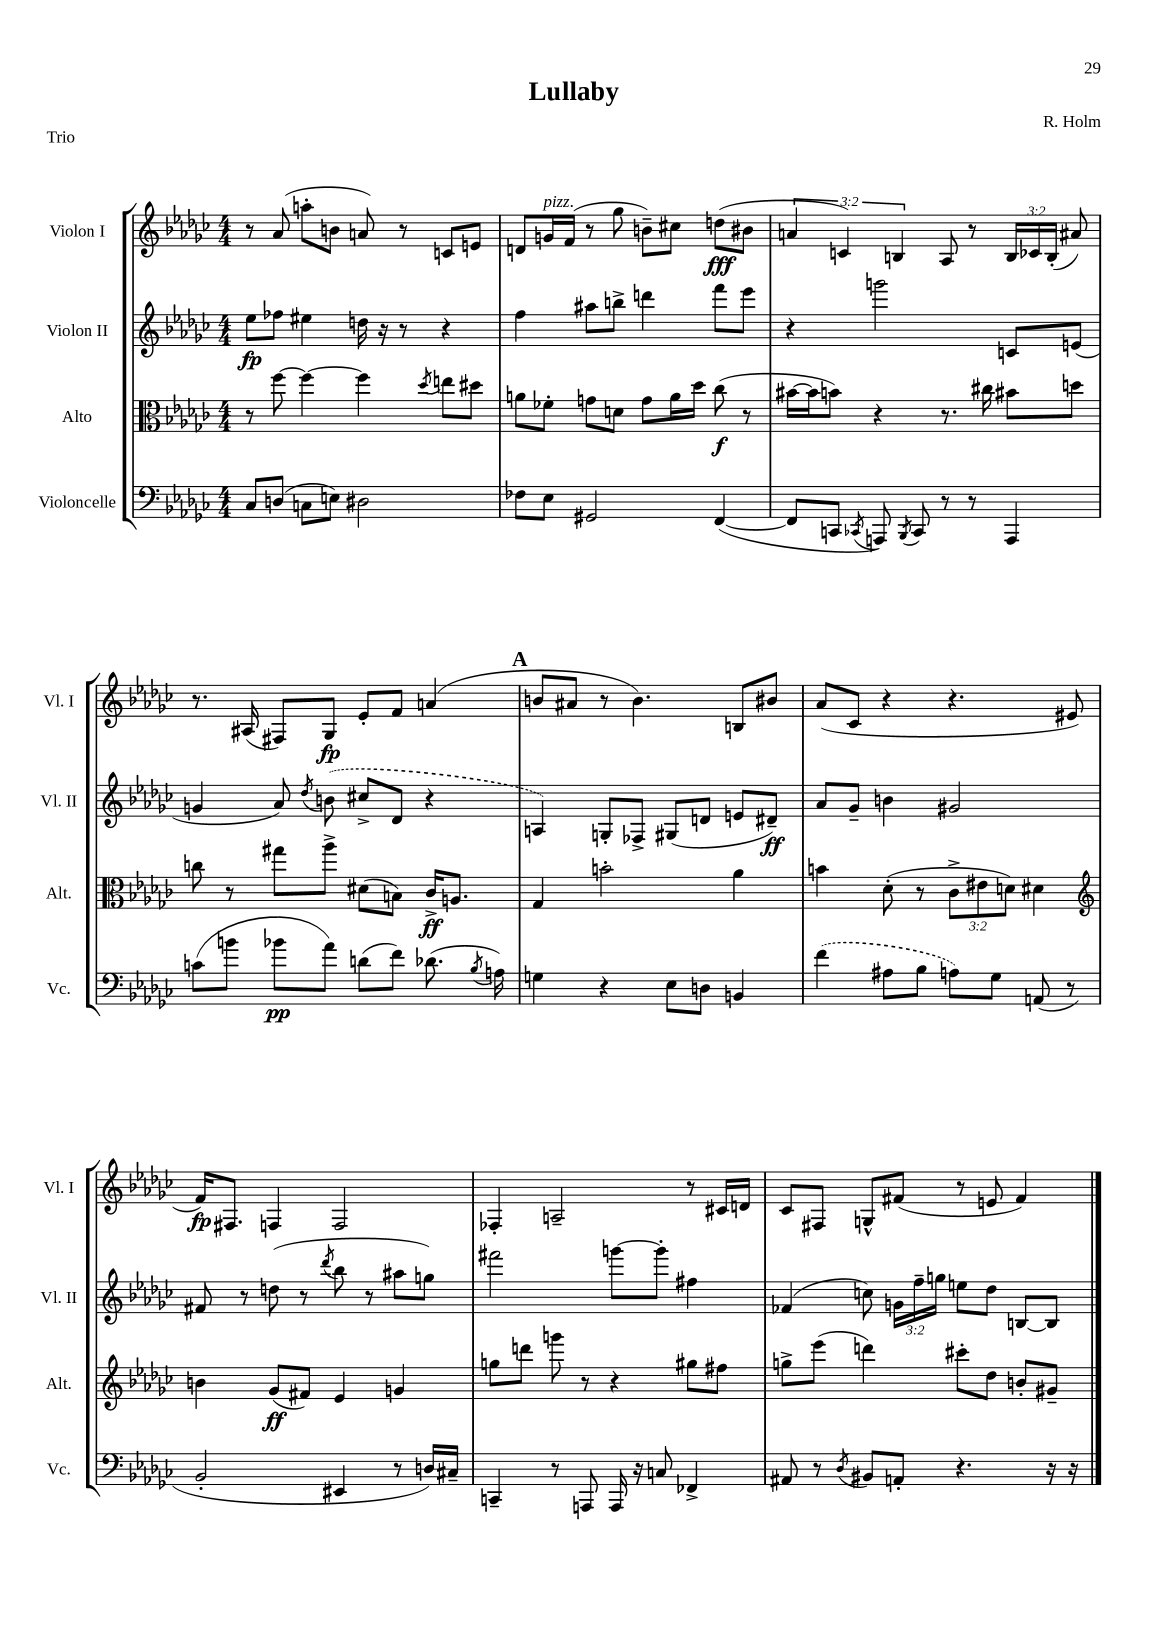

**kern	**dynam	**kern	**dynam	**kern	**dynam	**kern	**dynam
*part4	*part4	*part3	*part3	*part2	*part2	*part1	*part1
*staff4	*staff4	*staff3	*staff3	*staff2	*staff2	*staff1	*staff1
*I"Violoncelle	*	*I"Alto	*	*I"Violon II	*	*I"Violon I	*
*I'Vc.	*	*I'Alt.	*	*I'Vl. II	*	*I'Vl. I	*
*clefF4	*	*clefC3	*	*clefG2	*	*clefG2	*
*k[b-e-a-d-g-c-]	*	*k[b-e-a-d-g-c-]	*	*k[b-e-a-d-g-c-]	*	*k[b-e-a-d-g-c-]	*
*M4/4	*	*M4/4	*	*M4/4	*	*M4/4	*
=1	=1	=1	=1	=1	=1	=1	=1
8C-/L	.	8r	.	8ee-\L	fp	8r	.
(8Dn/J	.	[8ff\	.	8ff-X\J	.	(8a-/	.
8Cn\L	.	4ff\_	.	4ee#X\	.	8aan'\L	.
8En\J)	.	.	.	.	.	8bn\J	.
2D#X\	.	4ff\]	.	16ddn\	.	8an/)	.
.	.	.	.	16r	.	.	.
.	.	.	.	8r	.	8r	.
.	.	8qdd-/	.	.	.	.	.
.	.	8een\L	.	4r	.	8cn/L	.
.	.	8dd#X\J	.	.	.	8en/J	.
=2	=2	=2	=2	=2	=2	=2	=2
8F-X\L	.	8an\L	.	4ff\	.	8dn/L	.
!	!	!	!	!	!	!LO:TX:a:i:t=pizz.	!
8E-\J	.	8f-X'\J	.	.	.	16gn/L	.
.	.	.	.	.	.	(16f/JJ	.
2GG#X/	.	8gn\L	.	8aa#X\L	.	8r	.
.	.	8dn\J	.	8bbn^\J	.	8gg-\	.
.	.	8g\L	.	4dddn\	.	8bn~\L)	.
.	.	16a\L	.	.	.	8cc#X\J	.
.	.	16dd-\JJ	.	.	.	.	.
([4FF/	.	(8cc-\	f	8fff\L	.	(8ddn\L	fff
.	.	8r	.	8eee-\J	.	8b#X\J	.
=3	=3	=3	=3	=3	=3	=3	=3
8FF/L]	.	[16b#X\LL	.	4r	.	6an/	.
.	.	16b#\J]	.	.	.	.	.
8CCn/J	.	8bn\J)	.	.	.	.	.
.	.	.	.	.	.	6cn/)	.
8qCC-X/	.	.	.	.	.	.	.
8AAAn/)	.	4r	.	2gggn\	.	.	.
.	.	.	.	.	.	6Bn/	.
8qBBB-/	.	.	.	.	.	.	.
8CC-/	.	.	.	.	.	.	.
8r	.	8.r	.	.	.	8A-/	.
8r	.	.	.	.	.	8r	.
.	.	16cc#X\	.	.	.	.	.
4AAA/	.	8b#X\L	.	8cn/L	.	24B/LL	.
.	.	.	.	.	.	24c-X/	.
.	.	.	.	.	.	(24B'/JJ	.
.	.	8ddn\J	.	(8en/J	.	8a#X/)	.
!!LO:LB:g=z
=4	=4	=4	=4	=4	=4	=4	=4
(8cn\L	.	8ccn\	.	4gn/	.	8.r	.
8bn\J	.	8r	.	.	.	.	.
.	.	.	.	.	.	(16A#X/	.
8b-X\L	pp	8gg#X\L	.	8a-/)	.	8F#X/L)	.
.	.	.	.	8qdd-/	.	.	.
8a-\J)	.	8aa-^\J	.	(8bn\	.	8G-/J	fp
(8dn\L	.	(8d#X\L	.	8cc#X^/L	.	8e-'/L	.
8f\J)	.	8Bn\J)	.	8d-/J	.	8f/J	.
(8.d-X\	.	16c-^/KL	ff	4r	.	(4an/	.
.	.	8.An/J	.	.	.	.	.
8qB-/	.	.	.	.	.	.	.
16An\)	.	.	.	.	.	.	.
!!LO:REH:place=s1:t=A
=5	=5	=5	=5	=5	=5	=5	=5
4Gn\	.	4G-/	.	4An/)	.	8bn/L	.
.	.	.	.	.	.	8a#X/J	.
4r	.	2bn'\	.	8Gn'/L	.	8r	.
.	.	.	.	8F-X^/J	.	4.b\)	.
8E-\L	.	.	.	(8G#X/L	.	.	.
8Dn\J	.	.	.	8dn/J	.	.	.
4BBn/	.	4a-\	.	8en/L	.	8Bn/L	.
.	.	.	.	8d#X~/J)	ff	8b#X/J	.
=6	=6	=6	=6	=6	=6	=6	=6
(4f\	.	4bn\	.	8a-/L	.	(8a-/L	.
.	.	.	.	8g-~/J	.	8c-/J	.
8A#X\L	.	(8d-'\	.	4bn\	.	4r	.
8B-\J	.	8r	.	.	.	.	.
8An\L)	.	12c-^\L	.	2g#X/	.	4.r	.
.	.	12e#X\	.	.	.	.	.
8G-\J	.	.	.	.	.	.	.
.	.	12dn\J)	.	.	.	.	.
(8AAn/	.	4d#X\	.	.	.	.	.
8r	.	.	.	.	.	8e#X/	.
!!LO:LB:g=z
=7	=7	=7	=7	=7	=7	=7	=7
*	*	*clefG2	*	*	*	*	*
2BB-'/	.	4bn\	.	8f#X/	.	16f/KL)	fp
.	.	.	.	.	.	8.F#X/J	.
.	.	.	.	8r	.	.	.
.	.	(8g-/L	ff	(8ddn\	.	4Fn/	.
.	.	8f#X/J)	.	8r	.	.	.
.	.	.	.	8qddd-/	.	.	.
4EE#X/	.	4e-/	.	8bb-\	.	2F/	.
.	.	.	.	8r	.	.	.
8r	.	4gn/	.	8aa#X\L	.	.	.
16Dn/LL)	.	.	.	8ggn\J)	.	.	.
16C#X~/JJ	.	.	.	.	.	.	.
=8	=8	=8	=8	=8	=8	=8	=8
4CCn~/	.	8ggn\L	.	2fff#X\	.	4F-X'/	.
.	.	8dddn\J	.	.	.	.	.
8r	.	8gggn\	.	.	.	2An~/	.
8AAAn/	.	8r	.	.	.	.	.
16AAA/	.	4r	.	[8gggn\L	.	.	.
16r	.	.	.	.	.	.	.
8Cn/	.	.	.	8ggg'\J]	.	.	.
4FF-X^/	.	8gg#X\L	.	4ff#X\	.	8r	.
.	.	8ff#X\J	.	.	.	16c#X/LL	.
.	.	.	.	.	.	16dn/JJ	.
=9	=9	=9	=9	=9	=9	=9	=9
8AA#X/	.	8ggn^\L	.	(4f-X/	.	8c-/L	.
8r	.	(8eee-\J	.	.	.	8F#X/J	.
8qD-/	.	.	.	.	.	.	.
8BB#X/L	.	4dddn\)	.	8ccn\)	.	8Gn^^/L	.
8AAn'/J	.	.	.	24gn\LL	.	(8f#X/J	.
.	.	.	.	24ff~\	.	.	.
.	.	.	.	24ggn\JJ	.	.	.
4.r	.	8ccc#X'\L	.	8een\L	.	8r	.
.	.	8dd-\J	.	8dd-\J	.	8en/	.
.	.	8bn'/L	.	[8Bn/L	.	4f#/)	.
16r	.	8g#X~/J	.	8B/J]	.	.	.
16r	.	.	.	.	.	.	.
==	==	==	==	==	==	==	==
*-	*-	*-	*-	*-	*-	*-	*-
